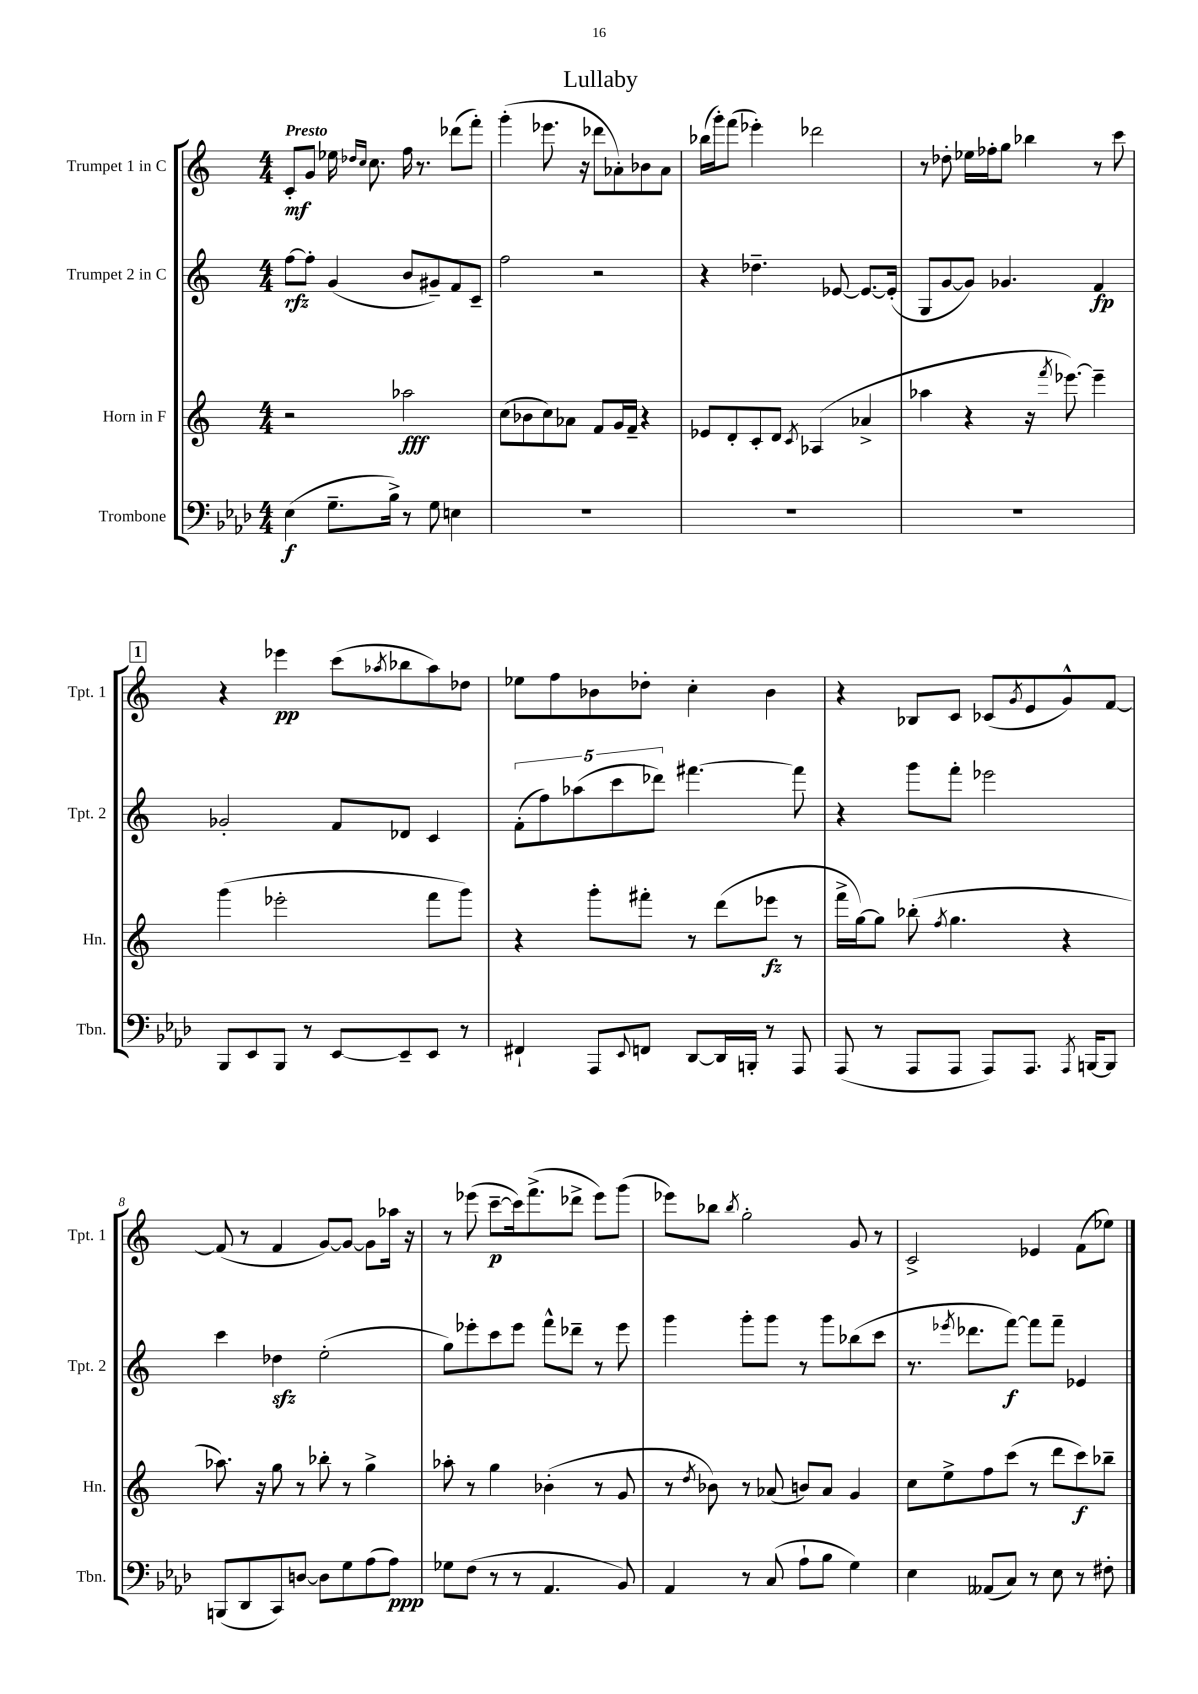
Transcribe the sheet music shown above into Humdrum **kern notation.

**kern	**kern	**kern	**kern
*staff4	*staff3	*staff2	*staff1
*clefF4	*clefG2	*clefG2	*clefG2
*k[b-e-a-d-]	*k[]	*k[]	*k[]
*M4/4	*M4/4	*M4/4	*M4/4
(4E-	2r	[8ff	8c'
.	.	8ff']	8g
8.G~	.	(4g	16ee-
.	.	.	16qqdd-
.	.	.	16qqcc
.	.	.	8.cc
16B-^)	.	.	.
8r	2aa-	8b	16ff
.	.	.	8.r
8G	.	8g#~)	.
4E	.	8f	(8ddd-
.	.	8c~	8fff')
=	=	=	=
1r	(8cc	2ff	(4ggg'
.	8b-	.	.
.	8cc)	.	8.eee-
.	8a-	.	.
.	.	.	16r
.	8f	2r	8ddd-
.	16g	.	8a-')
.	16f~	.	.
.	4r	.	8b-
.	.	.	8a-
=	=	=	=
1r	8e-	4r	(16bb-
.	.	.	16ggg')
.	8d'	.	(8fff
.	8c'	4.dd-~	4eee-')
.	8d	.	.
.	8qc	.	.
.	(4A-	.	2ddd-
.	.	[8e-	.
.	4a-^	8.e-_	.
.	.	(16e-']	.
=	=	=	=
1r	4aa-	8G	8r
.	.	[8g	8dd-'
.	4r	8g])	16ee-
.	.	.	16ff-'
.	.	4.g-	8gg
.	16r	.	4bb-
.	8qfff	.	.
.	[8.eee-)	.	.
.	4eee-~]	4f	8r
.	.	.	8ccc
=	=	=	=
8BBB-	(4ggg	2g-'	4r
8EE-	.	.	.
8BBB-	2eee-'	.	4eee-
8r	.	.	.
[8EE-	.	8f	(8ccc
.	.	.	8qaa-
8EE-~]	.	8d-	8bb-
8EE-	8fff	4c	8aa-)
8r	8ggg)	.	8dd-
=	=	=	=
4FF#`	4r	(10f'	8ee-
.	.	10ff)	.
.	.	.	8ff
.	.	(10aa-	.
8AAA-	8ggg'	.	8b-
.	.	10ccc	.
8qqEE-	.	.	.
8FF	8fff#'	.	8dd-'
.	.	10ddd-)	.
[8DD-	8r	[4.fff#	4cc'
16DD-]	(8ddd	.	.
16BBB'	.	.	.
8r	8eee-	.	4b-
8AAA-	8r	8fff#]	.
=	=	=	=
(8AAA-	16fff^	4r	4r
.	[16gg)	.	.
8r	8gg]	.	.
8AAA-	(8bb-'	8ggg	8B-
.	8qff	.	.
8AAA-	4.gg	8fff'	8c
8AAA-)	.	2eee-	(8c-
.	.	.	8qg
8.AAA-	.	.	8e
.	4r	.	8g^^)
8qAAA-	.	.	.
[16BBB	.	.	.
8BBB]	.	.	[8f
=	=	=	=
(8BBB	8.aa-)	4ccc	(8f]
8DD-	.	.	8r
.	16r	.	.
8CC)	8gg	4dd-	4f
[8D	8r	.	.
8D]	8bb-'	(2ee'	[8g)
8G	8r	.	8g_
(8A-	4gg^	.	8g]
8A-)	.	.	16aa-
.	.	.	16r
=	=	=	=
8G-	8aa-'	8gg)	8r
(8F	8r	8eee-'	(8eee-
8r	4gg	8ccc	[8ccc~
8r	.	8eee-	16ccc])
.	.	.	(8.fff^
4.AA-	(4b-'	8fff^^	.
.	.	8ddd-~	8ddd-^
.	8r	8r	8eee-)
8BB-)	8g	8eee-	(8ggg
=	=	=	=
4AA-	8r	4ggg	8eee-)
.	8qdd	.	.
.	8b-)	.	8bb-
.	.	.	8qbb-
8r	8r	8ggg'	2gg'
(8C	(8a-	8ggg	.
8A-`	8b)	8r	.
8B-	8a-	8ggg	.
4G)	4g	(8bb-	8g
.	.	8ccc	8r
=	=	=	=
4E-	8cc	8.r	2c^
.	8ee^	.	.
.	.	8qeee-	.
.	.	8.ddd-	.
(8AA--	8ff	.	.
8C)	(8ccc	[8fff)	.
8r	8r	8fff]	4e-
8E-	8ddd	8fff~	.
8r	8ccc)	4e-	(8f
8F#'	8bb-~	.	8ee-)
==	==	==	==
*-	*-	*-	*-
